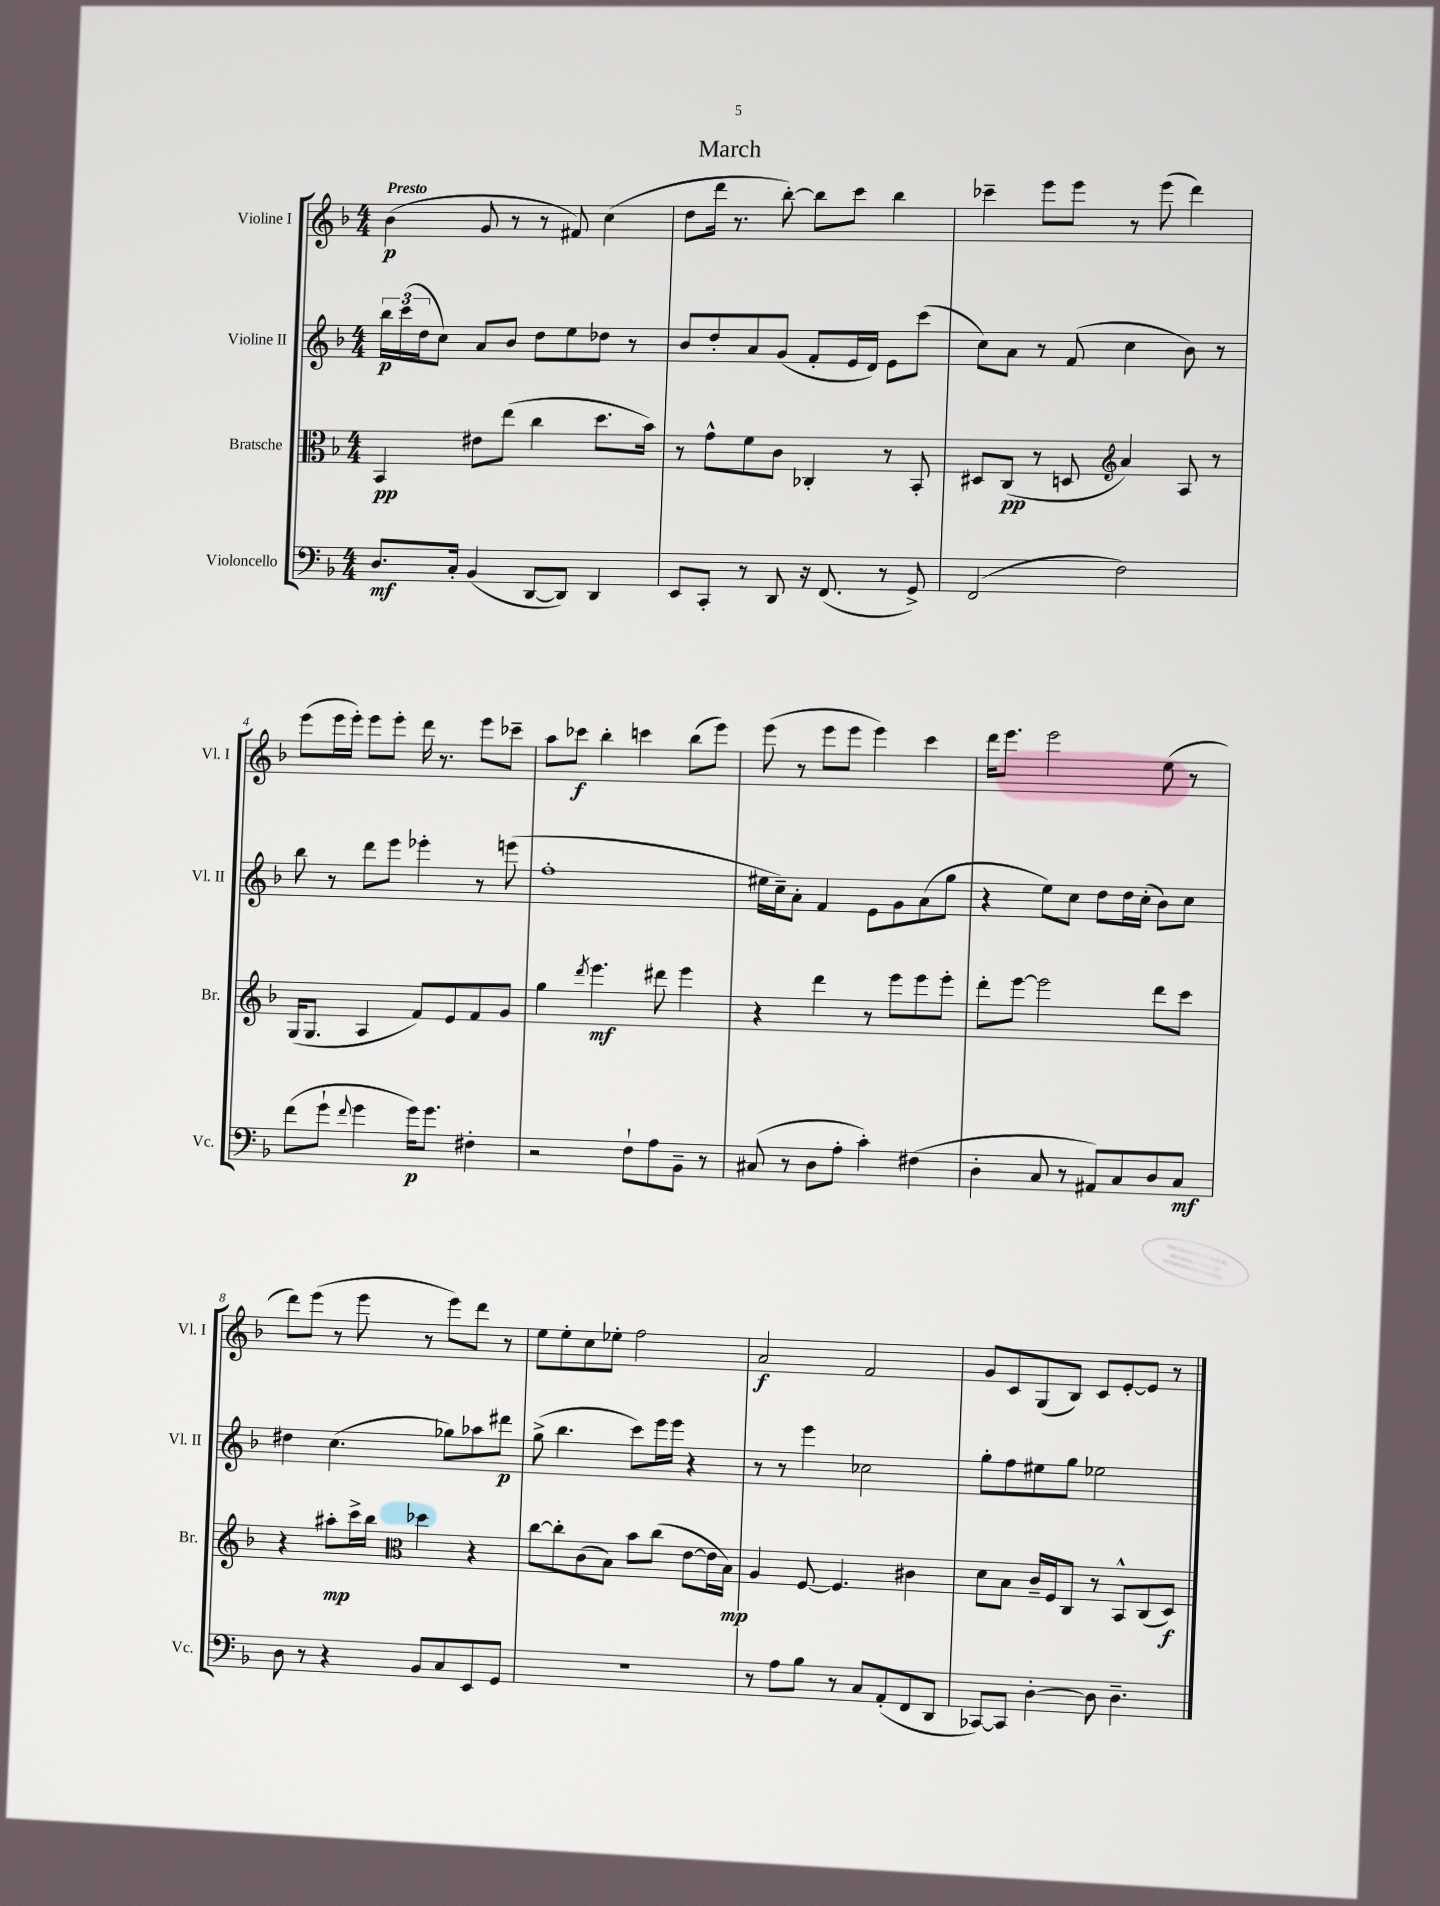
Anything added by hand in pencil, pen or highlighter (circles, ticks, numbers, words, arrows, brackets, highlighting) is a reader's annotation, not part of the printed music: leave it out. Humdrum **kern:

**kern	**kern	**kern	**kern
*staff4	*staff3	*staff2	*staff1
*clefF4	*clefC3	*clefG2	*clefG2
*k[b-]	*k[b-]	*k[b-]	*k[b-]
*M4/4	*M4/4	*M4/4	*M4/4
8.D	4BB-	24bb-	(4b-
.	.	(24ccc	.
.	.	24dd	.
.	.	8cc)	.
16C'	.	.	.
(4BB-	8e#	8a	8g
.	(8ee	8b-	8r
[8DD	4cc	8dd	8r
8DD])	.	8ee	8f#)
4DD	8.dd	8dd-	(4cc
.	.	8r	.
.	16b-)	.	.
=	=	=	=
8EE	8r	8b-	8dd
8CC'	8g^^	8dd'	16ddd
.	.	.	8.r
8r	8f	8a	.
8DD	8c	(8g	[8bb-')
16r	4C-'	8f'	8bb-]
(8.FF	.	.	.
.	.	16e	8ccc
.	.	16d)	.
8r	8r	8e	4bb-
8GG^)	8BB-'	(8ccc	.
=	=	=	=
(2FF	8D#	8cc)	4ccc-~
.	(8C	8a	.
.	8r	8r	8eee
.	8D	(8f	8eee
*	*clefG2	*	*
2F)	4a)	4cc	8r
.	.	.	(8eee
.	8A	8b-)	4ddd)
.	8r	8r	.
=	=	=	=
(8f	(16G	8bb-	(8eee
.	8.G	.	.
8g`	.	8r	16eee
.	.	.	16eee')
8qqf	.	.	.
4g	4A	8ddd	8eee
.	.	8eee	8eee'
16g)	8f)	4eee-'	16ddd
8.g	.	.	8.r
.	8e	.	.
4F#'	8f	8r	8eee
.	8g	(8eee	8ccc-~
=	=	=	=
2r	4gg	1ff'	8aa
.	.	.	8ccc-
.	8qddd	.	.
.	4.eee	.	4bb-'
8F`	.	.	4ccc
8A	8ddd#	.	.
8BB-~	4eee	.	(8bb-
8r	.	.	8eee)
=	=	=	=
(8C#	4r	16ee#	(8eee
.	.	16cc~)	.
8r	.	8a'	8r
8D	4ddd	4f	8eee
8A'	.	.	8eee
4c')	8r	8e	4eee)
.	8eee	8g	.
(4F#	8eee	(8a	4ccc
.	8eee'	8gg	.
=	=	=	=
4D'	8ddd'	4r	16ddd
.	.	.	8.eee
.	[8eee	.	.
8C	2eee]	8ee)	2eee
8r	.	8cc	.
8AA#)	.	8dd	.
8C	.	16dd	.
.	.	(16cc'	.
8D	8ddd	8b-)	(8ee
8C	8ccc	8cc	8r
=	=	=	=
8D	4r	4dd#	8ddd)
8r	.	.	(8eee
4r	8aa#'	(4.cc	8r
.	16ccc^	.	8eee
.	16bb-	.	.
*	*clefC3	*	*
8BB-	4dd-	.	8r
8C	.	8gg-)	8eee)
8EE	4r	8aa-	8ddd
8GG	.	8ddd#	8r
=	=	=	=
1r	[8cc	(8gg^	8ee
.	8cc']	4.bb-	8ee'
.	(8c	.	8cc
.	8B-)	.	8ee-'
.	8b-	8ccc)	2ff
.	(8cc	16eee	.
.	.	16eee	.
.	[8e	4r	.
.	16e]	.	.
.	16B-)	.	.
=	=	=	=
8r	4A	8r	2a
8A	.	8r	.
8B-	[8F	4eee	.
8r	4.F]	.	.
8C	.	2cc-	2f
(8AA'	.	.	.
8FF	4c#	.	.
8DD	.	.	.
=	=	=	=
[8CC-)	8d	8gg'	8g
8CC-]	8B-	8ff	8c
[4D'	16c~	8ee#	(8G
.	16F	.	.
.	8C	8gg	8B-)
8D]	8r	2ee-	8c
4.D~	8BB-^^	.	[8e'
.	(8C	.	8e]
.	8D)	.	8r
==	==	==	==
*-	*-	*-	*-
